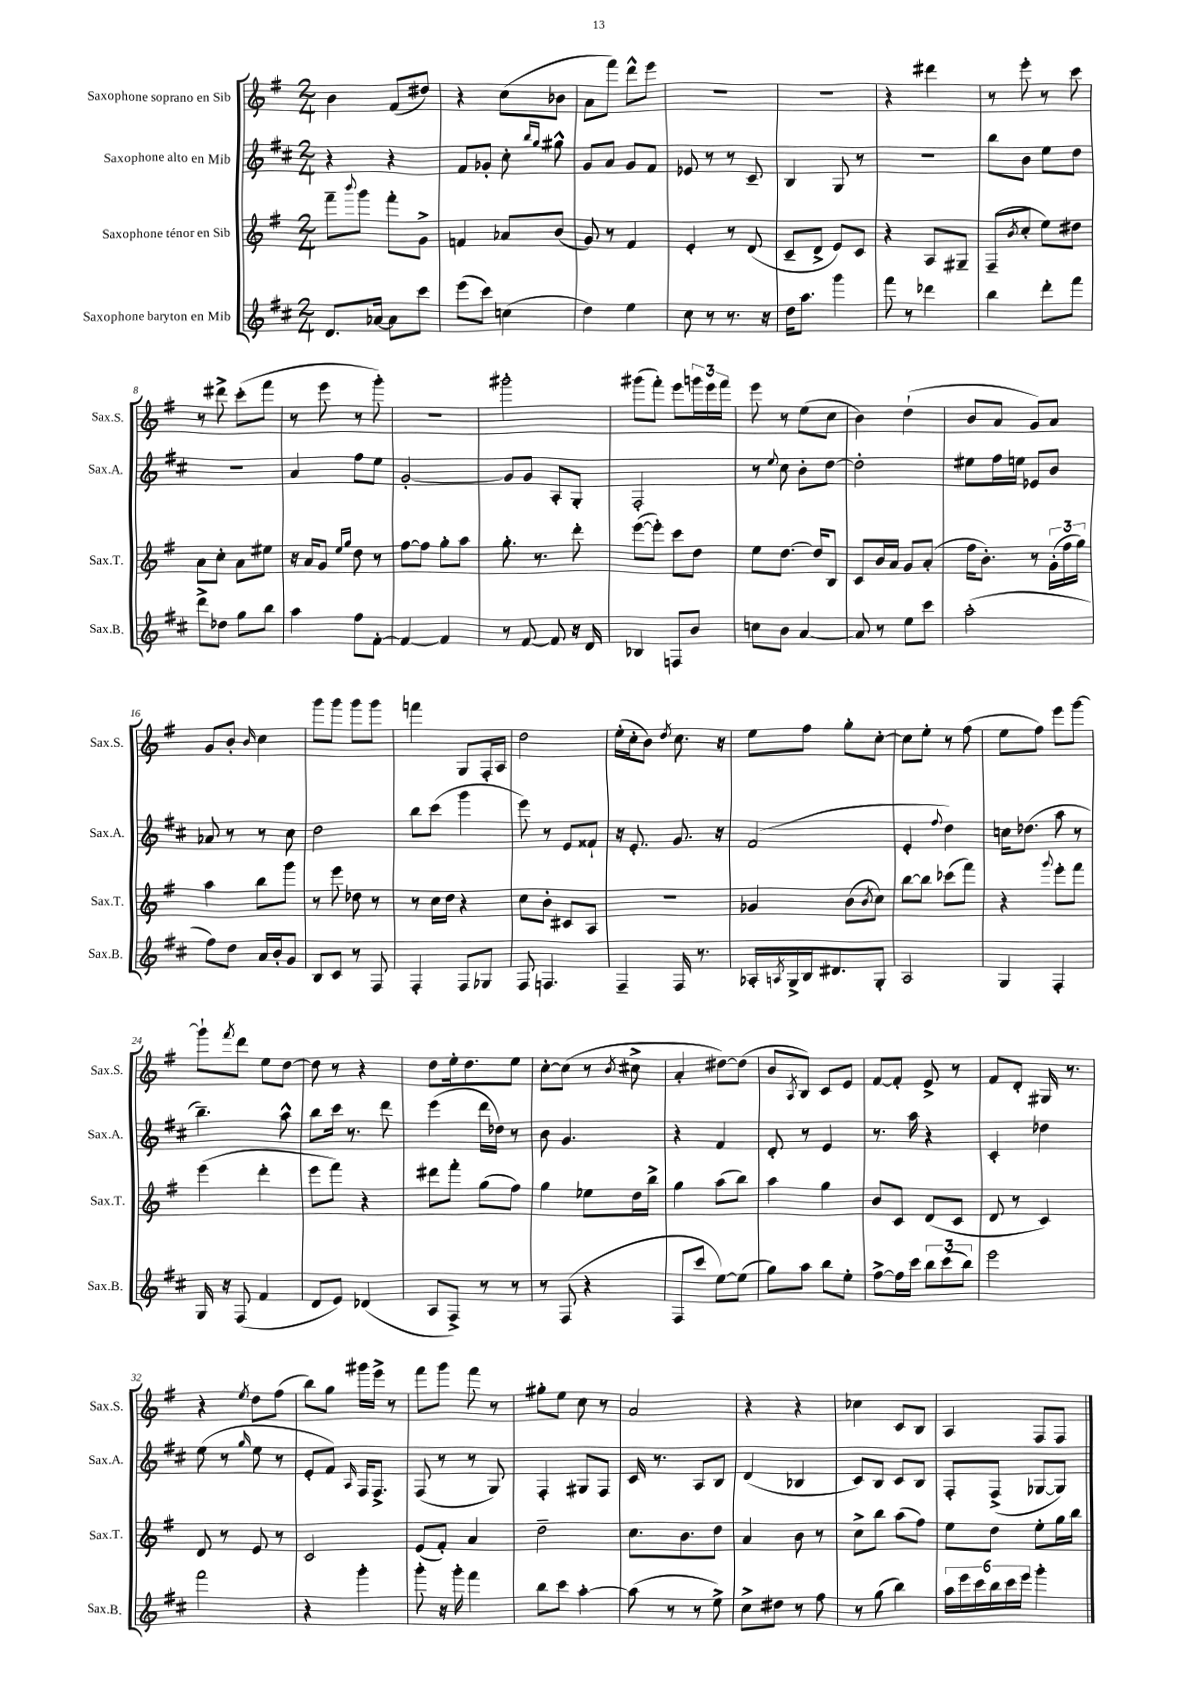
<<
\new StaffGroup <<
\new Staff = "s0" \with { instrumentName = "Saxophone soprano en Sib" shortInstrumentName = "Sax.S." } {
    \clef treble \key g \major \numericTimeSignature \time 2/4
    b'4 fis'8( dis''8) |
    r4 c''8( bes'8 |
    a'8 fis'''8) d'''8-^ e'''8 |
    R2 |
    R2 |
    r4 dis'''4 |
    r8 e'''8-. r8 c'''8 |
    r8 dis'''8-> c'''8-.( fis'''8 |
    r8 e'''8 r8 g'''8-.) |
    r2 |
    gis'''2-. |
    gis'''8( fis'''8-.) e'''8 \tuplet 3/2 { g'''16 e'''16 fis'''16 } |
    e'''8 r8 e''8( c''8 |
    b'4) d''4-!( |
    b'8 a'8 g'8) a'8 |
    g'8 b'8-. \grace { b'16 } c''4 |
    g'''8 g'''8 g'''8 g'''8 |
    f'''4 g8 fis16-. a16 |
    d''2 |
    e''16-.( c''16-. b'8) \acciaccatura { d''8 } c''8. r16 |
    e''8 fis''8 g''8-. c''8~-. |
    c''8 e''8-. r8 fis''8( |
    e''8 fis''8) e'''8 g'''8~ |
    g'''8-! \acciaccatura { fis'''8 } d'''8 e''8 d''8~ |
    d''8 r8 r4 |
    d''8 e''16-. d''8. e''8 |
    c''8~-. c''8( r8 \acciaccatura { b'8 } cis''8-> |
    a'4-. dis''8~) dis''8( |
    b'8 \acciaccatura { a8 } b8) c'8 e'8 |
    fis'8~ fis'8-. e'8-> r8 |
    fis'8 d'8-. gis16 r8. |
    r4 \acciaccatura { e''8 } d''8 fis''8( |
    b''8) g''8 gis'''16 e'''16-> r8 |
    fis'''8 g'''8 fis'''8 r8 |
    gis''8-. e''8 c''8 r8 |
    a'2 |
    r4 r4 |
    ces''4 c'8 b8 |
    a4 fis8 fis8 \bar "|." |
}
\new Staff = "s1" \with { instrumentName = "Saxophone alto en Mib" shortInstrumentName = "Sax.A." } {
    \clef treble \key d \major \numericTimeSignature \time 2/4
    r4 r4 |
    fis'8 ges'8-. cis''8-. \grace { b''16 g''16 } gis''8-^ |
    g'8 a'8 g'8 fis'8 |
    ees'8 r8 r8 cis'8-- |
    b4 g8 r8 |
    r2 |
    b''8 b'8 e''8 d''8 |
    R2 |
    a'4 fis''8 e''8 |
    g'2~-. |
    g'8 g'8 a8-. g8-. |
    fis2-. |
    r8 \appoggiatura { e''8 } cis''8 b'8-. d''8~ |
    d''2-. |
    eis''8 fis''16 e''16 ees'8 b'8 |
    aes'8 r8 r8 cis''8 |
    d''2 |
    b''8 cis'''8( g'''4 |
    e'''8) r8 e'8 fisis'8-! |
    r16 e'8.-. g'8. r16 |
    fis'2( |
    e'4-. \appoggiatura { fis''8 } d''4) |
    c''16 des''8.( a''8 r8 |
    b''4.--) a''8-^ |
    b''8 cis'''16 r8. d'''8 |
    e'''4( d'''16 des''16) r8 |
    b'8 g'4. |
    r4 fis'4 |
    d'8-. r8 e'4 |
    r8. a''16 r4 |
    cis'4-. des''4 |
    e''8( r8 \grace { g''16 } e''8 r8 |
    e'8-. fis'8) \grace { a16 } fis16 fis8.-> |
    fis8( r8 r8 g8) |
    fis4-. gis8 fis8 |
    cis'16 r8. a8 b8 |
    d'4( bes4 |
    cis'8) b8 cis'8 b8 |
    fis8-. fis8->( ges8~ ges8) \bar "|." |
}
\new Staff = "s2" \with { instrumentName = "Saxophone ténor en Sib" shortInstrumentName = "Sax.T." } {
    \clef treble \key g \major \numericTimeSignature \time 2/4
    fis'''8-- \appoggiatura { b'''8 } g'''8 fis'''8-. g'8-> |
    f'4 aes'8 b'8( |
    g'8) r8 fis'4 |
    e'4-. r8 d'8( |
    c'8-- d'8-> e'8) c'8 |
    r4 a8 gis8-- |
    fis8--( \acciaccatura { b'8 } c''8-. e''8) dis''8 |
    a'8 c''8-. a'8 eis''8 |
    r16 a'16 g'8 \grace { e''16 g''16 } d''8 r8 |
    fis''8~ fis''8 g''8-. a''8 |
    g''8.-. r8. d'''8-. |
    e'''8~( e'''8-.) c'''8 d''8 |
    e''8 d''8.~ d''16 b8 |
    c'8 b'16 a'16 g'8 a'8-.( |
    fis''16 b'8.-.) r8 \tuplet 3/2 { g'16-.( fis''16 g''16) } |
    a''4 b''8 g'''8 |
    r8 e'''8 des''8 r8 |
    r8 c''16 d''16 r4 |
    c''8 b'8-. cis'8 a8 |
    R2 |
    ges'4 b'8( \acciaccatura { b'8 } c''8) |
    b''8~ b''8 ces'''8( fis'''8) |
    r4 \appoggiatura { g'''8 } e'''8-. fis'''8 |
    e'''4( d'''4-. |
    e'''8 fis'''8) r4 |
    dis'''8 fis'''8-. g''8( fis''8) |
    g''4 ees''8 d''16 b''16-> |
    g''4 a''8( b''8) |
    a''4 g''4 |
    b'8 c'8 d'8( c'8 |
    d'8 r8 c'4) |
    d'8 r8 e'8 r8 |
    c'2 |
    e'8( fis'8-.) a'4 |
    d''2-- |
    c''8. b'8. d''8 |
    a'4 b'8 r8 |
    c''8-> b''8 a''8( fis''8) |
    e''8 d''8 e''8-. g''16 b''16 \bar "|." |
}
\new Staff = "s3" \with { instrumentName = "Saxophone baryton en Mib" shortInstrumentName = "Sax.B." } {
    \clef treble \key d \major \numericTimeSignature \time 2/4
    d'8. aes'16~ aes'8 cis'''8 |
    e'''8( cis'''8) c''4( |
    d''4) e''4 |
    cis''8 r8 r8. r16 |
    d''16 a''8. g'''4 |
    fis'''8 r8 des'''4 |
    b''4 d'''8-. fis'''8 |
    d'''8-> des''8 g''8 b''8 |
    a''4 fis''8 fis'8~-. |
    fis'4~ fis'4 |
    r8 fis'8~ fis'8 r16 d'16 |
    bes4 f8 b'8 |
    c''8 b'8 a'4~ |
    a'8 r8 e''8 cis'''8 |
    a''2-.( |
    fis''8) d''8 a'16 b'16-. g'8 |
    b8 cis'8 r8 fis8 |
    fis4-. fis8 ges8 |
    fis8 f4. |
    fis4-- fis16 r8. |
    aes16-. \acciaccatura { a8 } g16-> b16 dis'8. g8-. |
    a2 |
    g4 fis4-. |
    g16 r16 fis8( fis'4 |
    d'8 e'8) des'4( |
    a8 fis8->) r8 r8 |
    r8 fis8( r4 |
    fis8 cis'''8 e''8~) e''8( |
    g''8) a''8 b''8 e''8-. |
    fis''8~-> fis''16 cis'''16 \tuplet 3/2 { b''8 cis'''8( b''8) } |
    e'''2 |
    fis'''2 |
    r4 g'''4-. |
    g'''8-. r16 g'''16-. fis'''4 |
    b''8 cis'''8 a''4~-. |
    a''8( r8 r8 e''8->) |
    cis''8-> dis''8 r8 fis''8 |
    r8 g''8( b''4) |
    \tuplet 6/4 { a''16 e'''16 cis'''16 b''16 cis'''16 e'''16 } g'''4-. \bar "|." |
}
>>
>>
